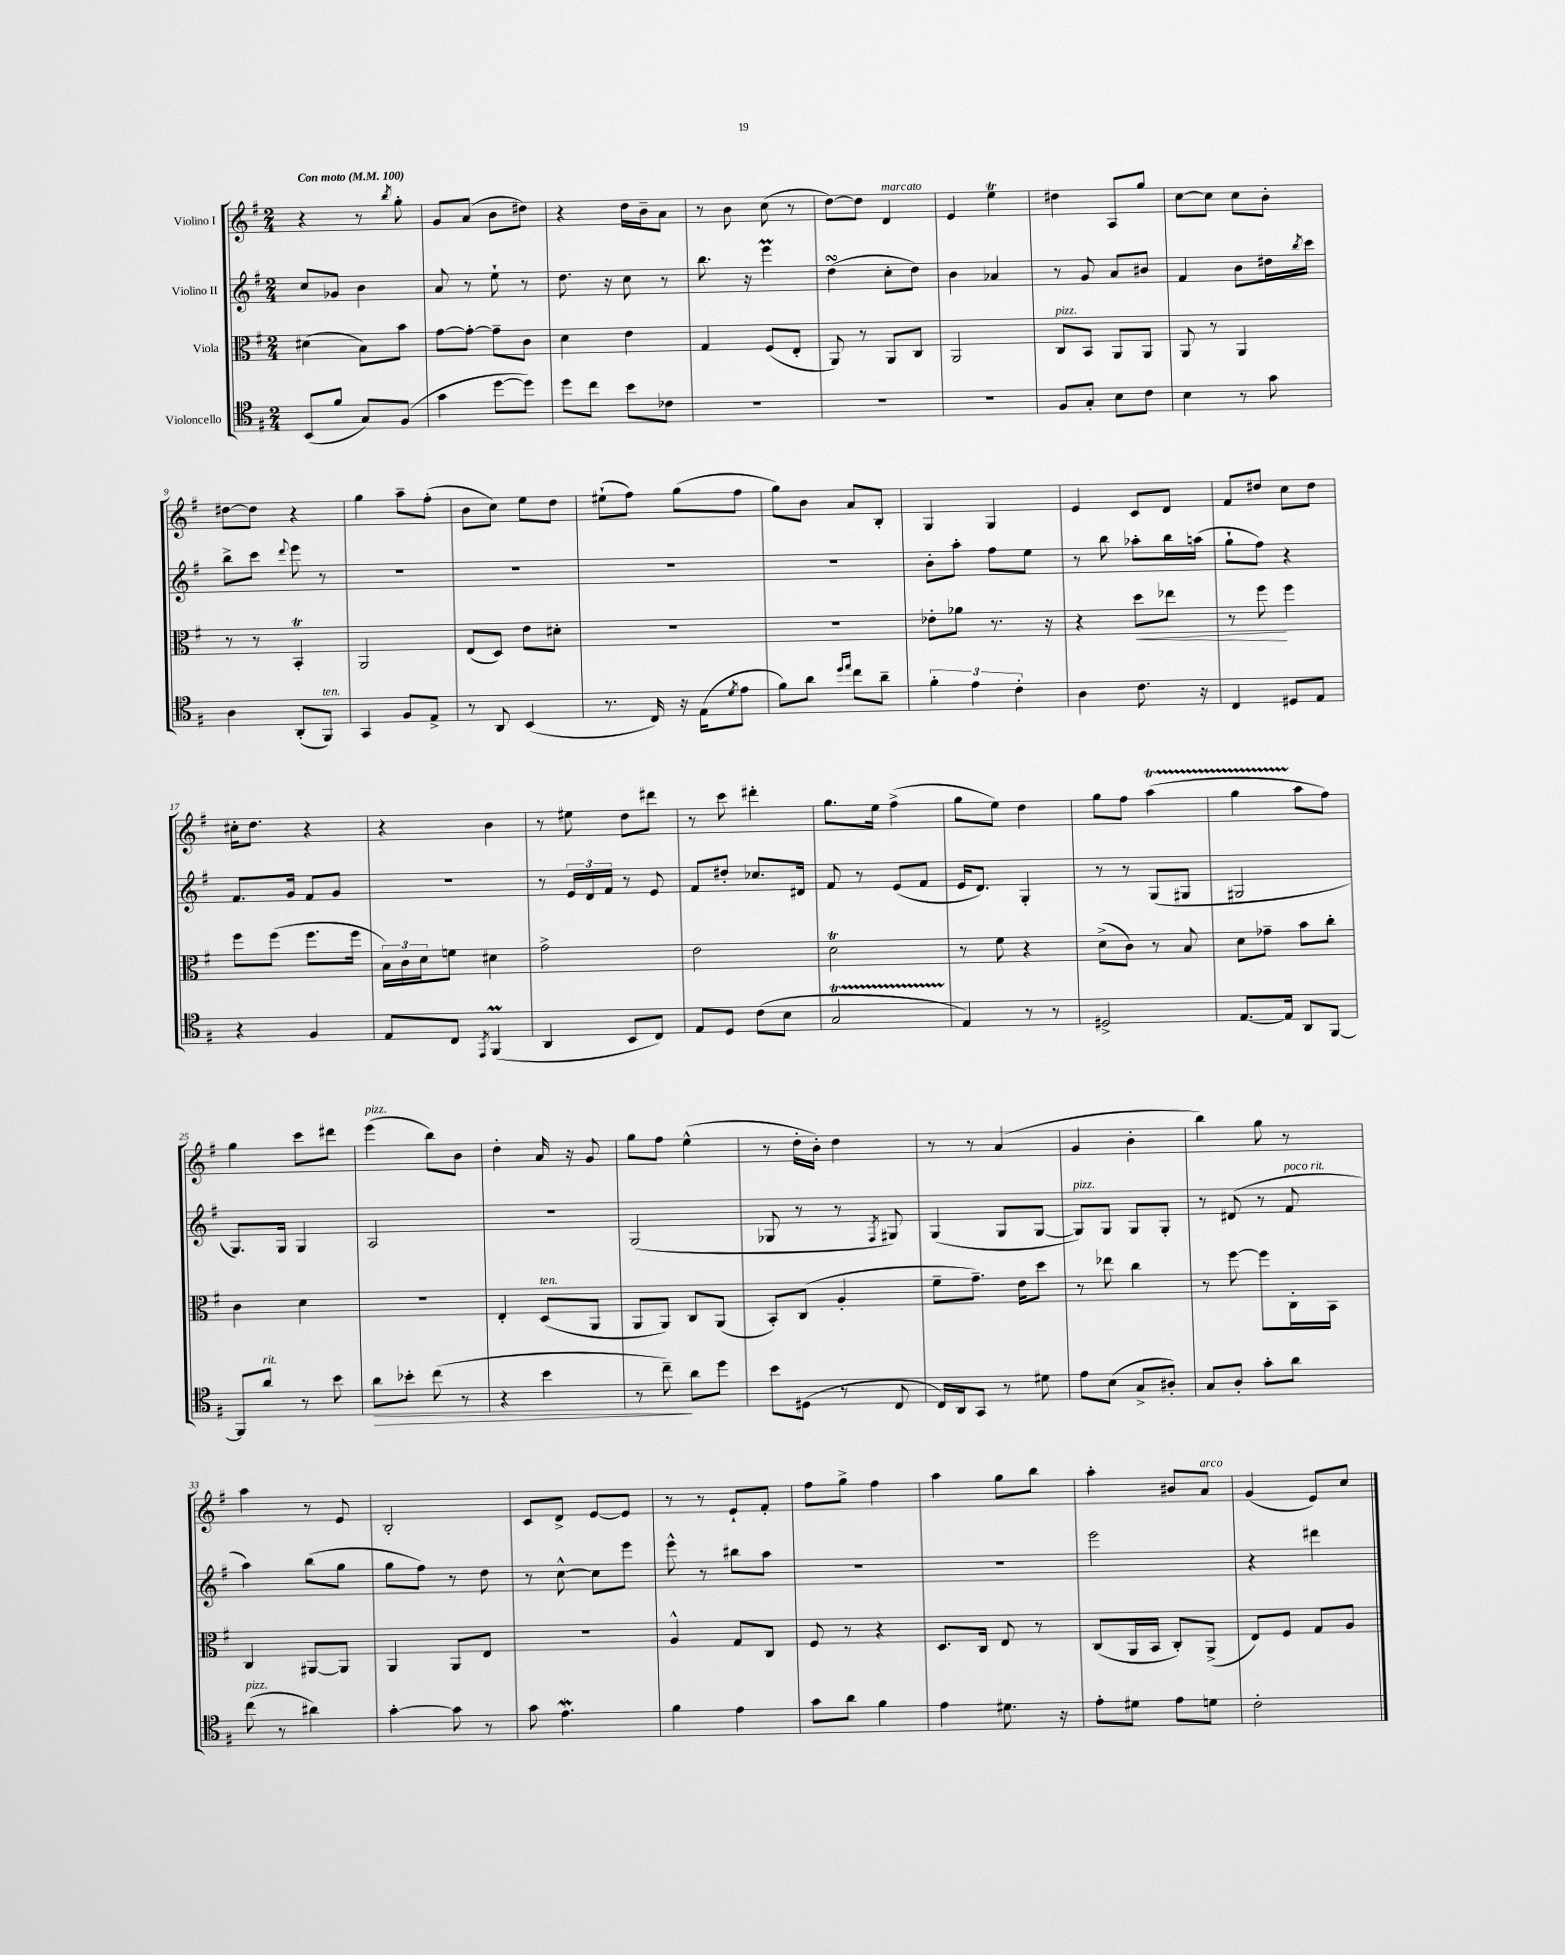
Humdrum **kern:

**kern	**kern	**kern	**kern
*staff4	*staff3	*staff2	*staff1
*clefC4	*clefC3	*clefG2	*clefG2
*k[f#]	*k[f#]	*k[f#]	*k[f#]
*M2/4	*M2/4	*M2/4	*M2/4
*MM100	*MM100	*MM100	*MM100
(8BB	(4d#	8cc	4r
8f#	.	8g-	.
8G)	8B)	4b	8r
.	.	.	8qbb
(8F#	8b	.	8gg'
=	=	=	=
4g	[8g	8a	8g
.	8g'_	8r	(8a
[8dd	8g~]	8ee`	8b
8dd])	8c	8r	8dd#)
=	=	=	=
8dd	4d	8.dd	4r
8cc	.	.	.
.	.	16r	.
8b	4e	8cc	16dd
.	.	.	16b~
8c-	.	8r	8a
=	=	=	=
2r	4G	8.bb	8r
.	.	.	8b
.	.	16r	.
.	(8F#	4eee	(8cc
.	8E'	.	8r
=	=	=	=
2r	8AA)	(4dd	[8dd)
.	8r	.	8dd]
.	8AA	8cc'	4d
.	8C	8dd)	.
=	=	=	=
2r	2AA	4b	4e
.	.	4a-	4ee
=	=	=	=
8F#	8C	8r	4dd#
8G'	8BB	8g	.
8B	8AA	8a	8A
8c	8AA	8b#	8gg
=	=	=	=
4B	8AA	4f#	[8cc
.	8r	.	8cc]
8r	4AA	8b	8cc
8g	.	16dd#	8b'
.	.	8qbb	.
.	.	16ccc	.
=	=	=	=
4A	8r	8bb^	[8dd#
.	8r	8ccc	8dd#]
.	.	8qqddd	.
(8AA'	4BB'	8eee	4r
8FF#)	.	8r	.
=	=	=	=
4GG	2AA	2r	4gg
8F#	.	.	8aa~
8E^	.	.	(8ff#'
=	=	=	=
8r	(8E	2r	8b
8AA	8D)	.	8cc)
(4BB	8e	.	8ee
.	8d#'	.	8dd
=	=	=	=
8.r	2r	2r	(8ee#`
.	.	.	8ff#)
16C)	.	.	.
16r	.	.	(8gg
(16E	.	.	.
8qd	.	.	.
8e	.	.	8ff#
=	=	=	=
8f#)	2r	2r	8gg)
8a	.	.	8b
16qqdd	.	.	.
16qqee	.	.	.
8cc	.	.	8a
8a~	.	.	8B'
=	=	=	=
6f#'	8e-'	8b'	4G
.	8a-	8aa'	.
6e	.	.	.
.	8.r	8ff#	4G
6c'	.	.	.
.	.	8ee	.
.	16r	.	.
=	=	=	=
4A	4r	8r	4e
.	.	8bb	.
8.c	8dd	8aa-'	8c
.	8ee-	16bb	8d
16r	.	(16aa	.
=	=	=	=
4C	8r	8gg`	8f#
.	8ff#	8ff#)	8dd#
8D#	4ff#	4r	8cc
8E	.	.	8dd#
=	=	=	=
4r	8ff#	8.f#	16cc#'
.	.	.	8.dd
.	(8ff#	.	.
.	.	16g	.
4F#	8.ff#	8f#	4r
.	.	8g	.
.	16ff#	.	.
=	=	=	=
8E	24B)	2r	4r
.	24c	.	.
.	24d	.	.
8C	8f	.	.
8qEE	.	.	.
(4FF#	4d#	.	4b
=	=	=	=
4AA	2g^	8r	8r
.	.	24e	8ee#
.	.	24d	.
.	.	24f#	.
8BB	.	8r	8dd
8C)	.	8e	8ddd#
=	=	=	=
8E	2e	8f#	8r
8D	.	8dd#'	8ccc
(8c	.	8.cc-	4ddd#'
8B	.	.	.
.	.	16d#	.
=	=	=	=
2G	2d	8f#	8.gg
.	.	8r	.
.	.	.	16ee
.	.	(8e	(4ff#^
.	.	8f#	.
=	=	=	=
4E)	8r	16e	8gg
.	.	8.d)	.
.	8f#	.	8ee)
8r	4r	4G'	4dd
8r	.	.	.
=	=	=	=
2D#^	(8d^	8r	8gg
.	8c)	8r	8ff#
.	8r	(8G	(4aa
.	8B	8G#	.
=	=	=	=
[8.E	8d	2G#	4gg
.	8g-~	.	.
16E]	.	.	.
8AA	8b	.	8aa
[8FF#	8cc'	.	8ff#)
=	=	=	=
8FF#]	4c	8.G)	4gg
8a	.	.	.
.	.	16G	.
8r	4d	4G	8ccc
8b	.	.	8ddd#
=	=	=	=
8a	2r	2A	(4eee
8b-'	.	.	.
(8cc	.	.	8bb)
8r	.	.	8b
=	=	=	=
4r	4E'	2r	4dd'
4b	(8D	.	16a
.	.	.	16r
.	8AA	.	8g
=	=	=	=
8r	8AA	(2G	8gg
8cc~)	8AA)	.	8ff#
8a	8C	.	(4ee^^
8dd	(8AA	.	.
=	=	=	=
8b	8BB')	8G-	8r
(8D#	(8C	8r	16dd'
.	.	.	16b')
8r	4A'	8r	4dd
.	.	8qF#	.
8C	.	8G#)	.
=	=	=	=
16C)	8f#~	(4G	8r
16AA	.	.	.
8GG	8.g~)	.	8r
8r	.	8G	(4a
.	16e	.	.
8d#	8dd	[8G	.
=	=	=	=
8e	8r	8G])	4g
(8B	8ee-	8G	.
8G^	4cc	8G	4b'
8A#')	.	8G'	.
=	=	=	=
8G	8r	8r	4bb)
8A'	[8ff#	(8d#	.
8g'	8ff#]	8r	8gg
8a	16C'	8f#	8r
.	16BB	.	.
=	=	=	=
(8cc	4C	4aa)	4aa
8r	.	.	.
4a#)	[8AA#	(8bb	8r
.	8AA#]	8gg	8e
=	=	=	=
[4g'	4AA	8gg	2B'
.	.	8ff#)	.
8g]	8AA	8r	.
8r	8E	8dd	.
=	=	=	=
8g	2r	8r	8c
4.e	.	[8cc^^	8d^
.	.	8cc]	[8e
.	.	8eee	8e]
=	=	=	=
4f#	4A^^	8eee^^	8r
.	.	8r	8r
4e	8G	8bb#	8e`
.	8C	8aa	8f#'
=	=	=	=
8g	8F#	2r	8ff#
8a	8r	.	8gg^
4f#	4r	.	4ff#
=	=	=	=
4e	8.D	2r	4aa
.	16C	.	.
8.d#	8E	.	8gg
.	8r	.	8bb
16r	.	.	.
=	=	=	=
8e'	(8C	2eee	4aa'
8d#	16AA	.	.
.	16BB	.	.
8e	8C')	.	8b#
8d	(8AA^	.	8a
=	=	=	=
2c'	8E)	4r	(4g
.	8F#	.	.
.	8G	4ddd#	8e)
.	8A	.	8cc
==	==	==	==
*-	*-	*-	*-
